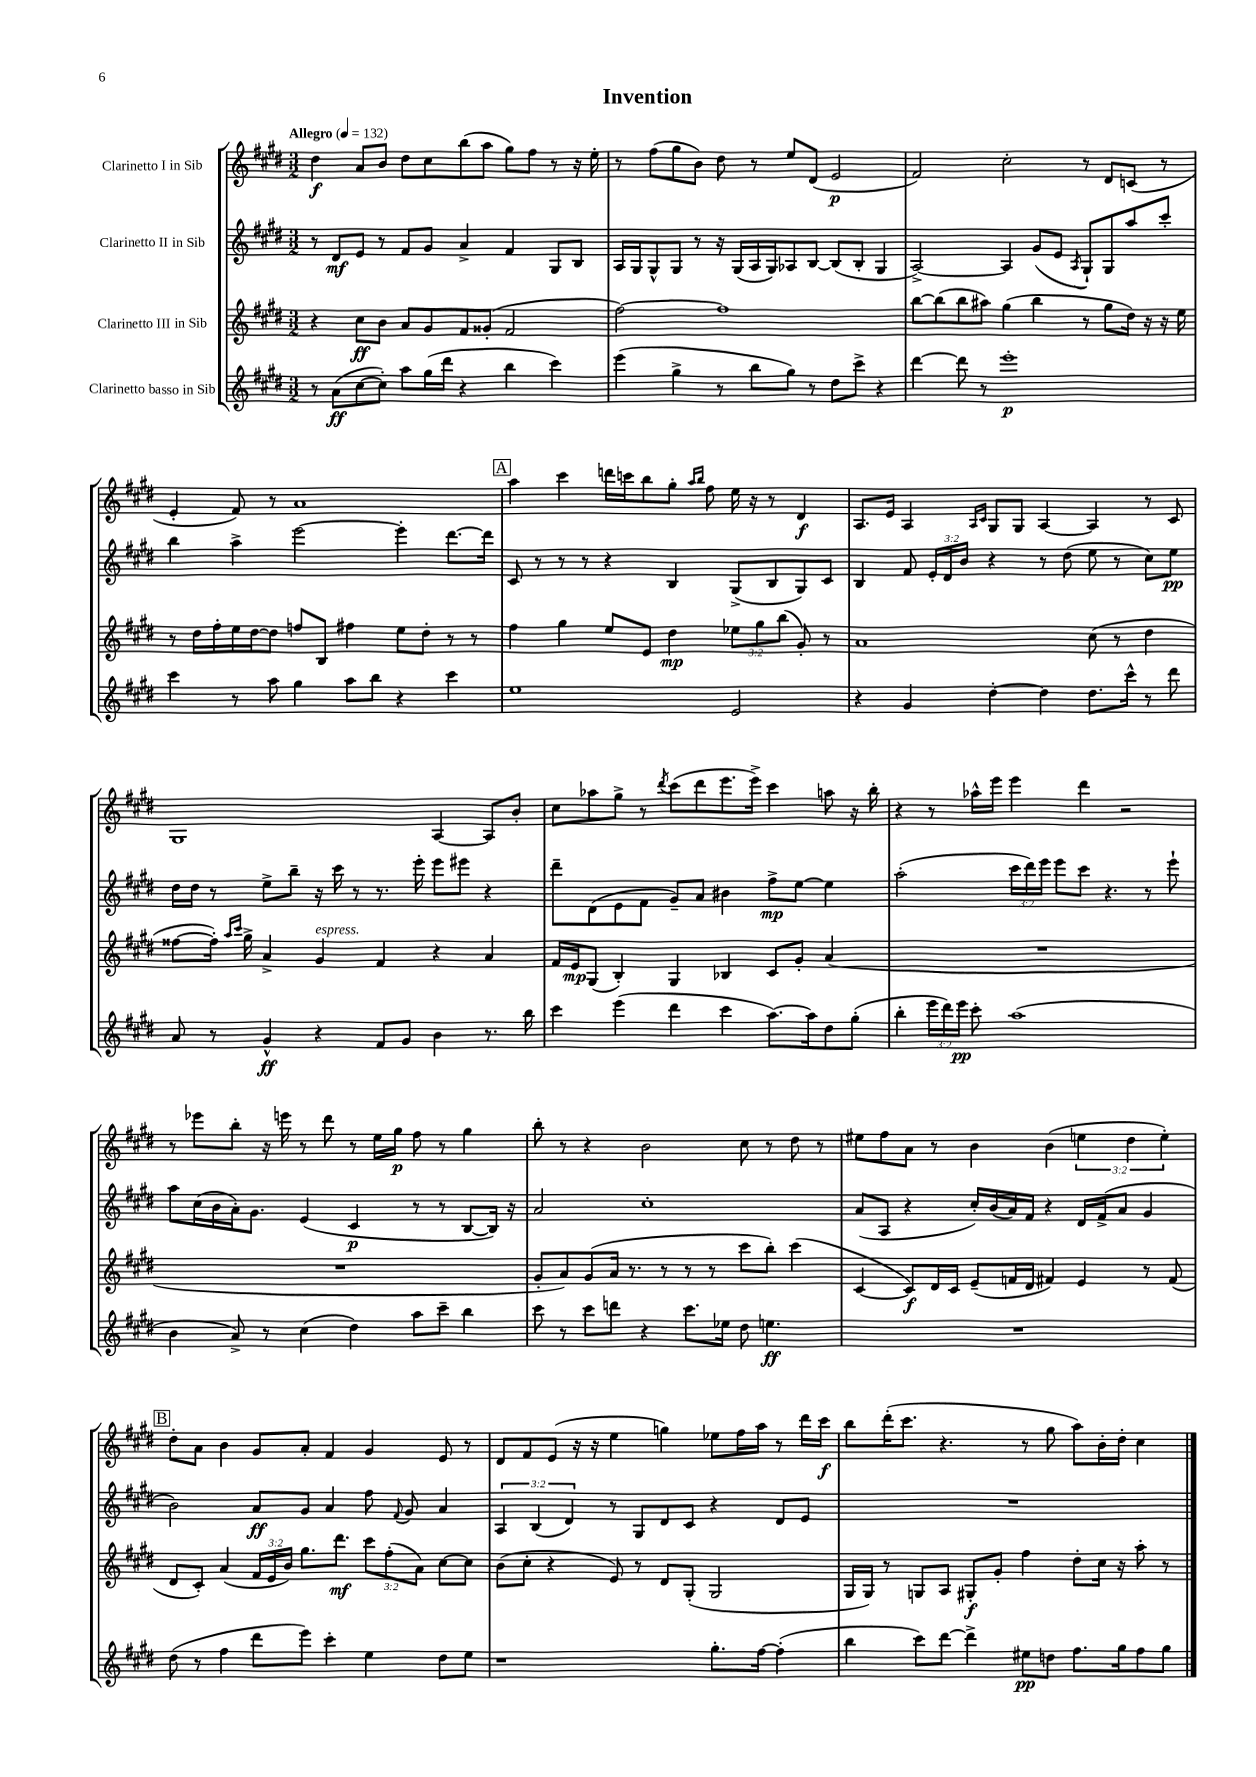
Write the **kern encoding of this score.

**kern	**kern	**kern	**kern
*staff4	*staff3	*staff2	*staff1
*clefG2	*clefG2	*clefG2	*clefG2
*k[f#c#g#d#]	*k[f#c#g#d#]	*k[f#c#g#d#]	*k[f#c#g#d#]
*M3/2	*M3/2	*M3/2	*M3/2
*MM132	*MM132	*MM132	*MM132
8r	4r	8r	4dd#
(8a	.	8d#	.
[8cc#	8cc#	8e	8a
8cc#'])	8b	8r	8b
8aa	8a	8f#	8dd#
(16gg#	8g#	8g#	8cc#
16ddd#	.	.	.
4r	8f#	4a^	(8bb
.	(8g##'	.	8aa
4bb	2f#	4f#	8gg#)
.	.	.	8ff#
4ccc#)	.	8G#	8r
.	.	8B	16r
.	.	.	16ee'
=	=	=	=
(4eee	[2ff#)	16A	8r
.	.	16G#	.
.	.	8G#^^	(8ff#
4gg#^	.	8G#	8gg#
.	.	8r	8b)
8r	1ff#]	16r	8dd#
.	.	(16G#	.
8bb	.	16A	8r
.	.	16G#)	.
8gg#)	.	8A-	8ee
8r	.	[8B	(8d#
8dd#	.	(8B]	2e
8ccc#^	.	8B'	.
4r	.	4G#	.
=	=	=	=
[4ddd#	[8bb	[2A^)	2f#)
.	(8bb]	.	.
8ddd#]	8bb	.	.
8r	8aa#)	.	.
1eee'	(4gg#	4A]	2cc#'
.	4bb	(8g#	.
.	.	8e	.
.	.	8qA	.
.	8r	8G#`)	8r
.	8gg#	8G#	8d#
.	16dd#)	8aa	(8c
.	16r	.	.
.	16r	8ccc#'	8r
.	16ee	.	.
=	=	=	=
4ccc#	8r	4bb	4e'
.	16dd#	.	.
.	16ff#'	.	.
8r	16ee	4aa^	8f#)
.	[16dd#	.	.
8aa	8dd#]	.	8r
4gg#	8ff	[2eee	1a
.	8B	.	.
8aa	4ff#	.	.
8bb	.	.	.
4r	8ee	4eee']	.
.	8dd#'	.	.
4ccc#	8r	[8.ddd#	.
.	8r	.	.
.	.	16ddd#]	.
=	=	=	=
1ee	4ff#	8c#	4aa
.	.	8r	.
.	4gg#	8r	4ccc#
.	.	8r	.
.	8ee	4r	16ddd
.	.	.	16ccc
.	8e	.	8bb
.	4dd#	4B	8gg#'
.	.	.	16qqaa
.	.	.	16qqbb
.	.	.	8ff#
2e	12ee-	(8G#^	16ee
.	.	.	16r
.	12gg#	.	.
.	.	8B	8r
.	(12bb	.	.
.	8g#')	8G#)	4d#
.	8r	8c#	.
=	=	=	=
4r	1a	4B	8.A
.	.	.	16e
4g#	.	8f#	4A
.	.	24e'	.
.	.	24d#	.
.	.	24b	.
.	.	.	16qqA
.	.	.	16qqc#
[4dd#'	.	4r	8G#
.	.	.	8G#
4dd#]	.	8r	[4A
.	.	(8dd#	.
8.dd#	(8cc#	8ee	4A]
.	8r	8r	.
16ccc#^^	.	.	.
8r	4dd#	8cc#)	8r
8ddd#	.	8ee	8c#
=	=	=	=
8a	[8ff##	16dd#	1G#
.	.	16dd#	.
8r	16ff##'])	8r	.
.	16qqaa	.	.
.	16qqccc#	.	.
.	16gg#^	.	.
4g#^^	4a^	8ee^	.
.	.	8bb~	.
4r	4g#	16r	.
.	.	16ccc#	.
.	.	8r	.
8f#	4f#	8.r	.
8g#	.	.	.
.	.	16eee'	.
4b	4r	8eee	[4A
.	.	8eee#	.
8.r	4a	4r	8A]
.	.	.	8b'
16bb	.	.	.
=	=	=	=
4ccc#	16f#	8ddd#~	8cc#
.	16e	.	.
.	(8G#	(8d#	8aa-
(4eee	4B')	8e	8gg#^
.	.	8f#	8r
.	.	.	8qddd#
4ddd#	4G#	8g#~)	(8ccc#
.	.	8a	8ddd#
4ccc#	4B-	4b#	8.eee
.	.	.	16eee^)
[8.aa)	8c#	8ff#^	4ccc#
.	8g#'	[8ee	.
16aa]	.	.	.
8dd#	(4a	4ee]	8aa
(8gg#'	.	.	16r
.	.	.	16bb'
=	=	=	=
4bb'	1.r	(2aa'	4r
24eee	.	.	8r
24ddd#)	.	.	.
24eee	.	.	.
8ccc#'	.	.	16aa-^^
.	.	.	16eee
(1aa	.	24ccc#	4eee
.	.	24ddd#)	.
.	.	24eee	.
.	.	8eee	.
.	.	8ccc#	4ddd#
.	.	4.r	.
.	.	.	2r
.	.	8r	.
.	.	8eee`	.
=	=	=	=
4b	1.r	8aa	8r
.	.	(16cc#	8eee-
.	.	16b	.
8a^)	.	16a')	8bb'
.	.	8.g#	.
8r	.	.	16r
.	.	.	16eee
(4cc#	.	(4e	8r
.	.	.	8ddd#
4dd#)	.	4c#	8r
.	.	.	16ee
.	.	.	16gg#
8aa	.	8r	8ff#
8ccc#~	.	8r	8r
4bb	.	[8B	4gg#
.	.	16B])	.
.	.	16r	.
=	=	=	=
8ccc#	8g#'	2a	8bb'
8r	8a)	.	8r
8ccc#	(8g#	.	4r
8ddd	16a	.	.
.	8.r	.	.
4r	.	1cc#'	2b
.	8r	.	.
8.ccc#	8r	.	.
.	8r	.	.
16ee-	.	.	.
8dd#	8ccc#	.	8cc#
4.ee	8bb')	.	8r
.	(4ccc#	.	8dd#
.	.	.	8r
=	=	=	=
1.r	[4c#	(8a	8ee#
.	.	8A	8ff#
.	8c#])	4r	8a
.	16d#	.	8r
.	16c#	.	.
.	(8e~	16cc#')	4b
.	.	(16b	.
.	16f	16a)	.
.	16d#	16f#	.
.	4f#)	4r	(4b
.	4e	16d#	6ee
.	.	(16f#^	.
.	.	8a	.
.	.	.	6dd#
.	8r	4g#	.
.	.	.	6ee')
.	(8f#	.	.
=	=	=	=
(8dd#	8d#	2b)	8dd#'
8r	8c#')	.	8a
4ff#	(4a	.	4b
8ddd#	24f#	8a	8g#
.	24e	.	.
.	24b)	.	.
8eee)	8.gg#	8g#	8a'
4ccc#'	.	4a	4f#
.	8.ddd#	.	.
4ee	12ccc#	8ff#	4g#
.	(12ff#'	.	.
.	.	8qqf#	.
.	.	8g#	.
.	12a)	.	.
8dd#	[8cc#	4a	8e
8ee	8cc#]	.	8r
=	=	=	=
1r	(8b	6A	8d#
.	8cc#'	.	8f#
.	.	(6B	.
.	4r	.	(8e
.	.	6d#)	.
.	.	.	16r
.	.	.	16r
.	8e)	8r	4ee
.	8r	8G#	.
.	8d#	8d#	4gg)
.	(8G#'	8c#	.
8.gg#'	2G#	4r	8ee-
.	.	.	16ff#
[16ff#	.	.	16aa
(4ff#']	.	8d#	8r
.	.	8e	16ddd#
.	.	.	16ccc#
=	=	=	=
4bb	16G#	1.r	8bb
.	16G#)	.	.
.	8r	.	(16ddd#'
.	.	.	8.ccc#
8ccc#)	8G	.	.
[8ddd#	8A	.	4.r
4ddd#^]	8G#'	.	.
.	8g#'	.	.
8ee#	4ff#	.	8r
8dd	.	.	8gg#
8.ff#	8dd#'	.	8aa)
.	16cc#	.	16b'
16gg#	16r	.	16dd#'
8ff#	8aa'	.	4cc#
8gg#	8r	.	.
==	==	==	==
*-	*-	*-	*-
